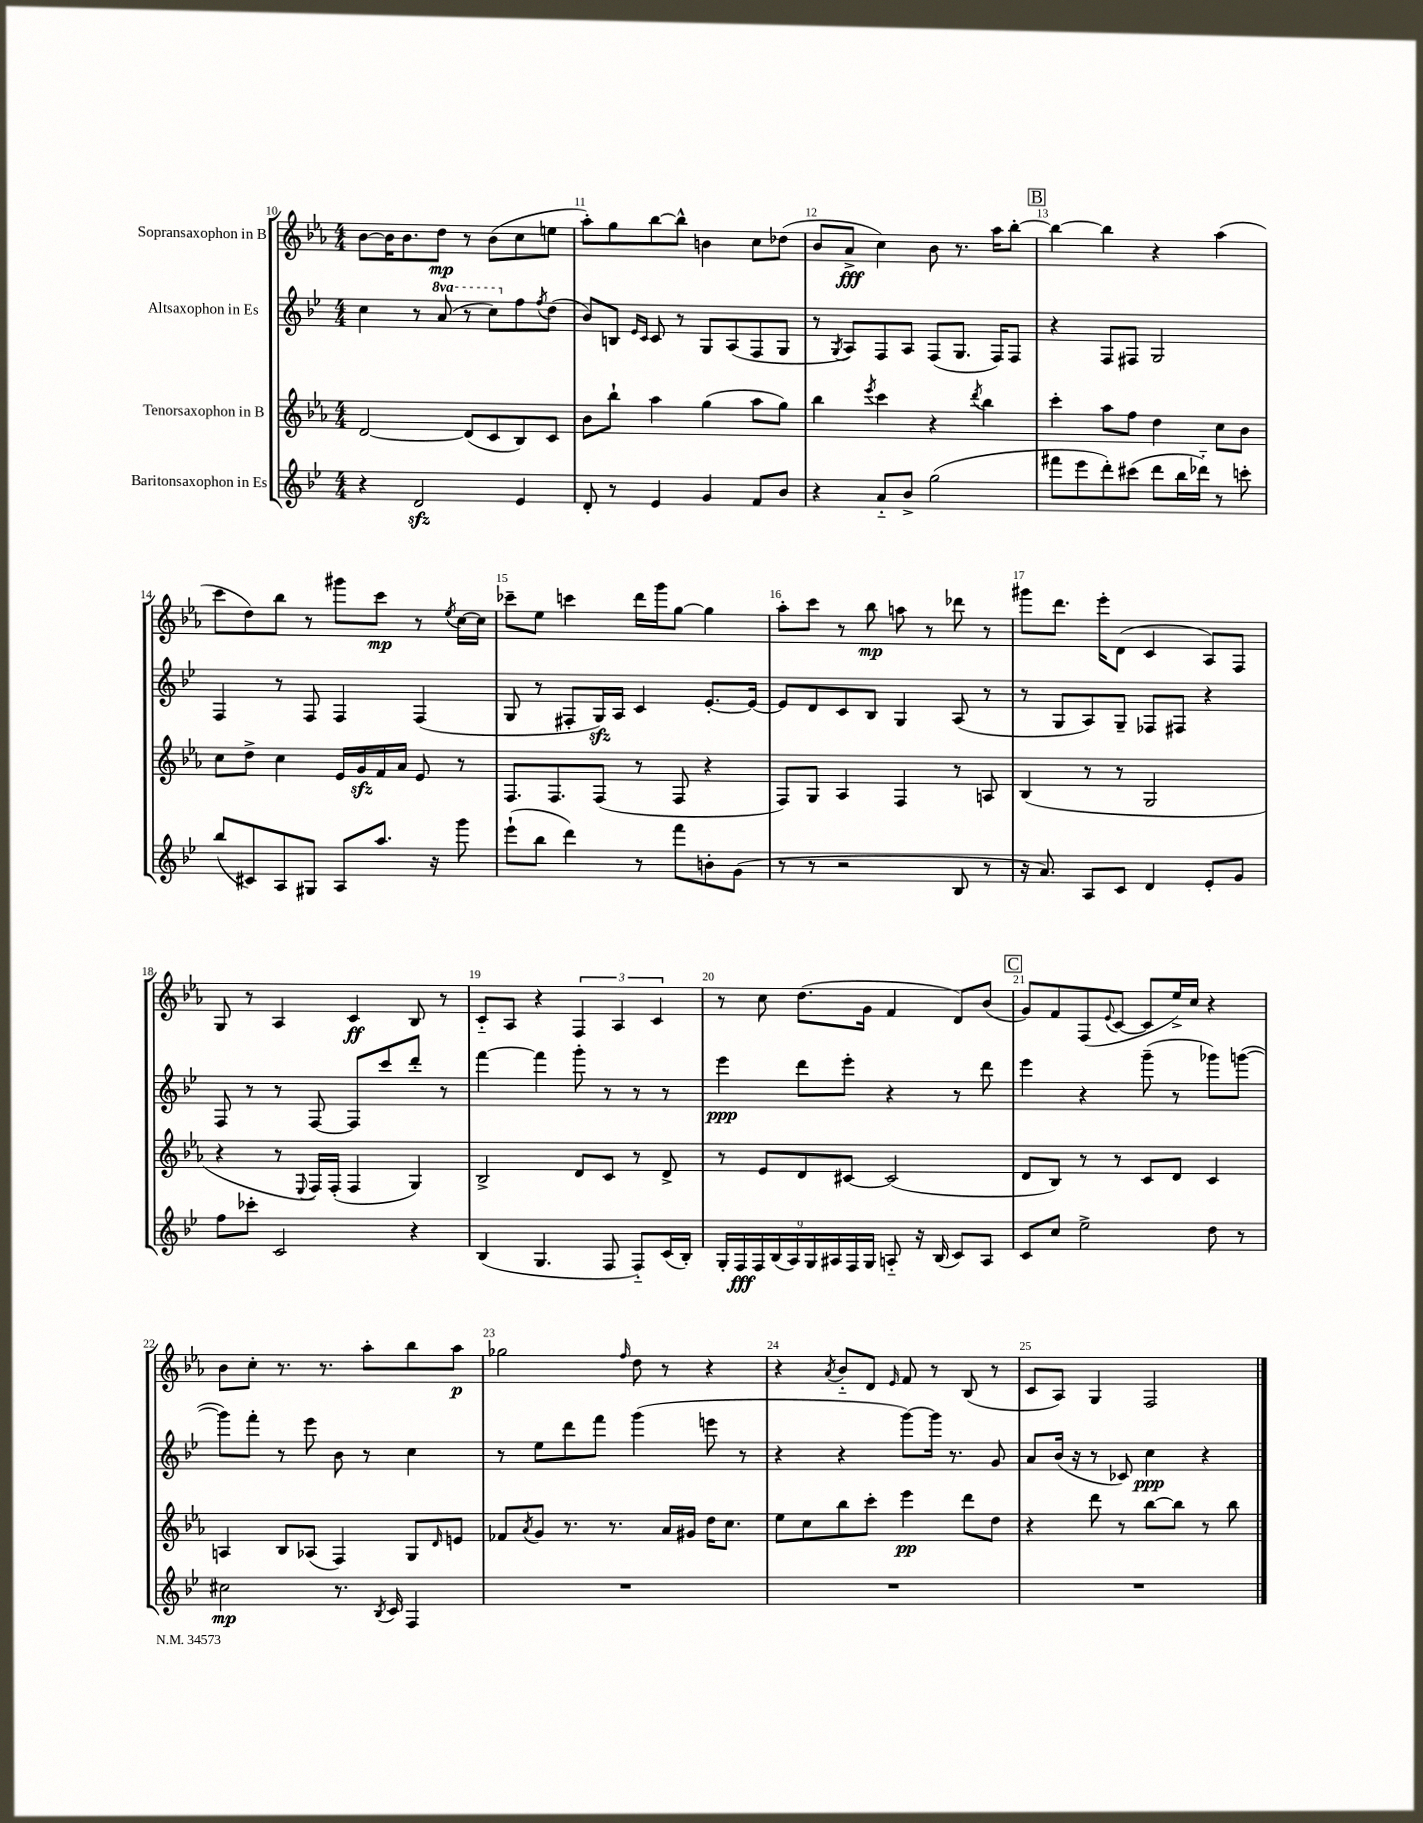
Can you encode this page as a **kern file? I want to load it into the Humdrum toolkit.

**kern	**kern	**kern	**kern
*staff4	*staff3	*staff2	*staff1
*clefG2	*clefG2	*clefG2	*clefG2
*k[b-e-]	*k[b-e-a-]	*k[b-e-]	*k[b-e-a-]
*M4/4	*M4/4	*M4/4	*M4/4
4r	[2d	4cc	[8b-
.	.	.	16b-]
.	.	.	8.b-
2d	.	8r	.
.	.	(8aa	8dd
.	(8d]	8r	8r
.	8c	8ccc)	(8b-
4e-	8B-)	8ff	8cc
.	.	8qff	.
.	8c	(8dd	8ee
=	=	=	=
8d'	8b-	8b-)	8aa-')
8r	8bb-`	8B	8gg
.	.	16qqe-	.
.	.	16qqc	.
4e-	4aa-	8c	[8bb-
.	.	8r	8bb-^^]
4g	(4gg	8G	4b
.	.	(8A	.
8f	8aa-	8F	8cc
8b-	8gg)	8G	(8dd-
=	=	=	=
4r	4bb-	8r	8b-
.	.	8qG	.
.	.	8A)	8a-^
.	8qeee-	.	.
8a'~	4ccc	8F	4cc)
8b-^	.	8A	.
(2gg	4r	(8F	8b-
.	.	8.G	8.r
.	8qddd	.	.
.	4bb-	.	.
.	.	16F)	16aa-
.	.	8F	[8bb-'
=	=	=	=
8fff#	4ccc'	4r	4bb-_
8eee-	.	.	.
8ddd')	8aa-	8F	4bb-]
(8ccc#	8ff	8F#	.
8ddd	4dd	2G	4r
16bb-	.	.	.
16ddd-'~)	.	.	.
8r	8cc	.	(4aa-
8ccc'	8b-	.	.
=	=	=	=
(8bb-	8cc	4F	8ccc
8c#)	8dd^	.	8dd)
8A	4cc	8r	8bb-
8G#	.	8F	8r
8A	16e-	4F	8ggg#
.	16g	.	.
8.aa	16f	.	8ccc
.	16a-	.	.
.	8e-	(4F	8r
16r	.	.	.
.	.	.	8qee-
8ggg	8r	.	[16cc
.	.	.	16cc]
=	=	=	=
(8eee-`	8.F	8G	8ccc-~
8bb-	.	8r	8ee-
.	8.F	.	.
4ddd)	.	8F#'	4ccc
.	(8F	16G)	.
.	.	16A	.
8r	8r	4c	16ddd
.	.	.	16ggg
8fff	8F	.	[8gg
8b'	4r	[8.e-'	4gg]
(8g	.	.	.
.	.	16e-_	.
=	=	=	=
8r	8F)	8e-]	8aa-'
8r	8G	8d	8ccc
2r	4A-	8c	8r
.	.	8B-	8bb-
.	4F	4G	8aa
.	.	.	8r
8B-	8r	(8A	8ddd-
8r	8A	8r	8r
=	=	=	=
16r	(4B-	8r	8ggg#
8.a)	.	.	.
.	.	8G	8.ddd
8A	8r	8A)	.
.	.	.	16eee-'
8c	8r	8G~	(8d
4d	2G	8F-	4c
.	.	8F#	.
8e-'	.	4r	8A-)
8g	.	.	8F
=	=	=	=
8ff	4r	8F	8G
8ccc-'	.	8r	8r
2c	8r	8r	4A-
.	8qqE-	.	.
.	16F)	[8F	.
.	(16F'	.	.
.	4F	8F]	4c
.	.	8ccc	.
4r	4G)	8ddd'	8B-
.	.	8r	8r
=	=	=	=
(4B-	2B-^	[4fff	8c'~
.	.	.	8A-
4.G	.	4fff]	4r
.	8d	8ggg'	6F
8F	8c	8r	.
.	.	.	6A-
8F'~)	8r	8r	.
.	.	.	6c
(16c	8d^	8r	.
16B-')	.	.	.
=	=	=	=
18G'	8r	4eee-	8r
18F	.	.	.
18F	.	.	.
.	8e-	.	8cc
(18B-	.	.	.
18A)	.	.	.
.	8d	8ddd	(8.dd
18G	.	.	.
18A#	.	.	.
.	[8c#	8eee-'	.
18F	.	.	.
.	.	.	16g
18G	.	.	.
8A'~	(2c#]	4r	4f
16r	.	.	.
(16B-	.	.	.
8c)	.	8r	8d)
8A	.	8ddd	(8b-
=	=	=	=
8c	8d	4eee-	8g)
8cc	8B-)	.	8f
2ee-^	8r	4r	(8F
.	.	.	8qqe-
.	8r	.	[8c
.	8c	(8ggg~	8c]
.	8d	8r	16ee-^)
.	.	.	16cc
8dd	4c	8ggg-)	4r
8r	.	([8ggg	.
=	=	=	=
2cc#	4A	8ggg])	8b-
.	.	8fff'	8cc'
.	8B-	8r	8.r
.	(8A-	8eee-	.
.	.	.	8.r
8.r	4F)	8b-	.
.	.	8r	8aa-'
8qB-	.	.	.
16c	.	.	.
4F	8G	4cc	8bb-
.	16qqd	.	.
.	8e	.	8aa-
=	=	=	=
1r	8f-	8r	2gg-
.	8qa-	.	.
.	8g	8ee-	.
.	8.r	8ddd	.
.	.	8fff	.
.	8.r	.	.
.	.	.	16qqff
.	.	(4ggg	8dd
.	16a-	.	8r
.	16g#	.	.
.	16dd	8eee	4r
.	8.cc	.	.
.	.	8r	.
=	=	=	=
1r	8ee-	4r	4r
.	8cc	.	.
.	.	.	8qa-
.	8bb-	4r	8b-'~
.	8ccc'	.	8d
.	.	.	16qqe-
.	4eee-	[8ggg)	8f
.	.	16ggg]	8r
.	.	8.r	.
.	8ddd	.	(8B-
.	8dd	8g	8r
=	=	=	=
1r	4r	8a	8c
.	.	(16b-	8A-)
.	.	16r	.
.	8ddd	8r	4G
.	8r	8c-)	.
.	[8bb-	4cc	2F
.	8bb-]	.	.
.	8r	4r	.
.	8bb-	.	.
==	==	==	==
*-	*-	*-	*-
